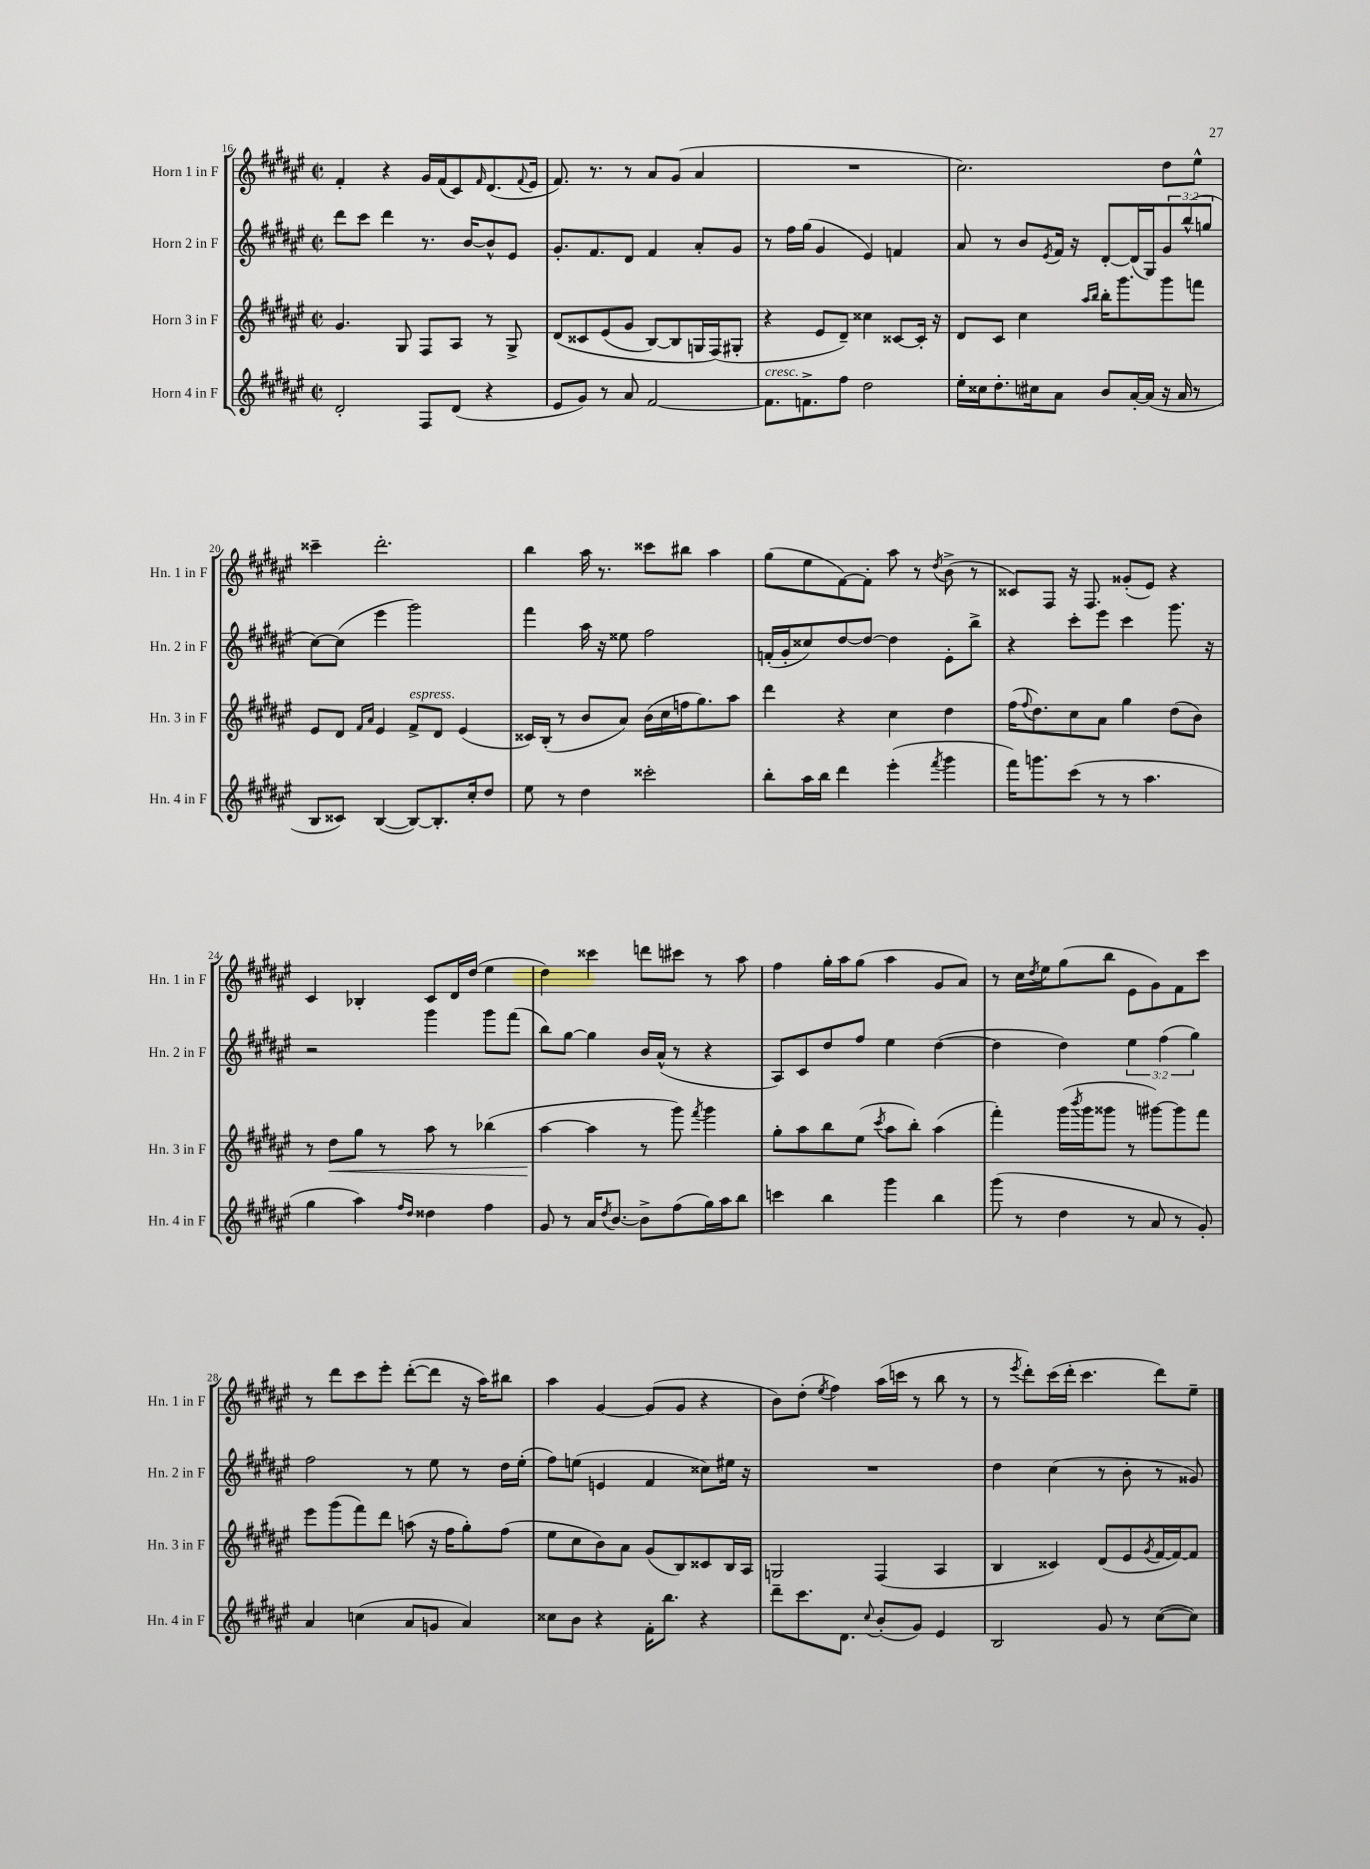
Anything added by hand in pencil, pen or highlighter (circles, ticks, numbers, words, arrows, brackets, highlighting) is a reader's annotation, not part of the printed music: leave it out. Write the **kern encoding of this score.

**kern	**kern	**kern	**kern
*staff4	*staff3	*staff2	*staff1
*clefG2	*clefG2	*clefG2	*clefG2
*k[f#c#g#d#a#e#]	*k[f#c#g#d#a#e#]	*k[f#c#g#d#a#e#]	*k[f#c#g#d#a#e#]
*M2/2	*M2/2	*M2/2	*M2/2
*met(c|)	*met(c|)	*met(c|)	*met(c|)
2d#'	4.g#	8ddd#	4f#'
.	.	8ccc#	.
.	.	4ddd#	4r
.	8G#	.	.
8F#	8F#	8.r	16g#
.	.	.	(16f#
(8d#	8A#	.	8c#)
.	.	[16b	.
.	.	.	16qqf#
4r	8r	8b^^]	(8.d#
.	8G#^	8e#	.
.	.	.	8qqf#
.	.	.	16e#
=	=	=	=
8e#	&(8d#	8.g#'	8.f#)
8g#)	8c##	.	.
.	.	8.f#	8.r
8r	(8e#	.	.
8a#	8g#	8d#	8r
[2f#	[8B)	4f#	8a#
.	8B]	.	(8g#
.	16G	8a#'	4a#
.	(16F#&)	.	.
.	8G#'	8g#	.
=	=	=	=
8.f#]	4r	8r	1r
.	.	16ff#	.
8.f^	.	(16gg#	.
.	8e#	4g#	.
8ff#	8d#~)	.	.
2dd#	4cc##	4e#)	.
.	[8c##	4f	.
.	16c##']	.	.
.	16r	.	.
=	=	=	=
16ee#'	8d#	8a#	2.cc#)
16cc##	.	.	.
8.dd#'	8c#	8r	.
.	4cc#	8b	.
16cc#	.	.	.
.	.	8qe#	.
8a#	.	16f#	.
.	.	16r	.
.	16qqaa#	.	.
.	16qqbb	.	.
8b	16bb'	[8d#'	.
.	8.ggg#	.	.
[16a#'	.	(16d#]	.
(16a#]	.	16G#)	.
16r	8ggg#	12g#	8dd#
16a#	.	.	.
.	.	(12bb^^	.
8r	8fff	.	8ee#^^
.	.	12gg	.
=	=	=	=
8B	8e#	[8cc#)	4ccc##~
8c##)	8d#	(8cc#]	.
.	16qqf#	.	.
.	16qqa#	.	.
([4B	4e#	4eee#	2.ddd#'
8B_)	8f#^	2ggg#)	.
8.B']	8d#	.	.
.	(4e#	.	.
16cc#'	.	.	.
8dd#	.	.	.
=	=	=	=
8ee#	16c##)	4fff#	4bb
.	(16B'	.	.
8r	8r	.	.
4dd#	8b	16aa#	16aa#
.	.	16r	8.r
.	8a#)	8ee##	.
2ccc##'	(16b	2ff#	8ccc##
.	16cc#	.	.
.	16ff	.	8bb#
.	8.gg#)	.	.
.	.	.	4aa#
.	8aa#	.	.
=	=	=	=
8bb'	4ddd#	(16f'	(8gg#
.	.	16g#'	.
16aa#	.	8cc##)	8ee#
16bb	.	.	.
4ddd#	4r	[8dd#	[8f#)
.	.	8dd#_	8f#']
(4eee#'	4cc#	4dd#]	8aa#
.	.	.	8r
8qfff#	.	.	8qdd#
4ggg#	4dd#	8e#'	(8b^
.	.	8bb^	8r
=	=	=	=
16fff#)	(16ff#	4r	8c##)
.	8qqff#	.	.
8.ggg	8.dd#)	.	.
.	.	.	8F#
(8ccc#	8cc#	8ccc#'	16r
.	.	.	8.F#
8r	8a#	8eee#	.
8r	4gg#	4ccc#	(8g##'
4.aa#	.	.	8e#)
.	(8dd#	8.ggg#	4r
.	8b)	.	.
.	.	16r	.
=	=	=	=
4gg#	8r	2r	4c#
.	8dd#	.	.
4aa#)	8gg#	.	4B-'
.	8r	.	.
16qqff#	.	.	.
16qqdd#	.	.	.
4dd##	8aa#	4ggg#	8c#
.	8r	.	16d#
.	.	.	(16dd#
4ff#	(4bb-	8ggg#	4ee#
.	.	(8fff#	.
=	=	=	=
8g#	[4aa#	8bb)	4dd#)
8r	.	[8gg#	.
16a#	4aa#]	4gg#]	4ccc##
8qdd#	.	.	.
[8.b	.	.	.
8b^]	8r	16b	8ddd
.	.	(16a#^^	.
(8ff#	8ggg#)	8r	8ccc#
.	8qfff#	.	.
16gg#)	4ggg#	4r	8r
16aa#	.	.	.
8bb	.	.	8aa#
=	=	=	=
4ccc	8gg#'	8A#)	4ff#
.	8aa#	8c#	.
4bb	8bb	8dd#	16gg#'
.	.	.	16aa#
.	(8ee#	8ff#	(8gg#
.	8qccc#	.	.
4ggg#	8aa#	4ee#	4aa#
.	8bb')	.	.
4bb	(4aa#	([4dd#	8g#
.	.	.	8a#)
=	=	=	=
(8ggg#	4fff#')	4dd#]	8r
8r	.	.	16cc#
.	.	.	8qdd#
.	.	.	16ee#
4dd#	(16ggg#	4dd#)	(8gg#
.	8qbbb	.	.
.	16ggg#	.	.
.	8ggg##	.	8bb
8r	8r	6ee#	8e#
8a#	[8ggg#)	.	8g#)
.	.	(6ff#	.
8r	8ggg#]	.	8f#
.	.	6gg#)	.
8g#')	8fff#	.	8ccc#
=	=	=	=
4a#	8eee#	2ff#	8r
.	(8ggg#	.	8ddd#
(4cc	8fff#)	.	8ccc#
.	8ddd#	.	8eee#'
8a#	(8aa	8r	([8ddd#'
8g	16r	8ee#	8ddd#]
.	16ff#	.	.
4a#)	8gg#')	8r	16r
.	.	.	16aa#)
.	(8ff#	16dd#	8bb#
.	.	(16ee#'	.
=	=	=	=
8cc##	8ee#	8ff#)	4aa#
8b	8cc#	(8ee	.
4r	8b)	4e	[4g#
.	8a#	.	.
16f#'	(8g#	4f#	(8g#]
8.bb	.	.	.
.	8B)	.	8g#
4r	8c##	8cc##)	4r
.	16B	16ee#	.
.	16A#	16r	.
=	=	=	=
8ddd#~	2G	1r	8b)
8.ccc#	.	.	(8dd#'
.	.	.	8qee#
.	.	.	4ff#)
8.d#	.	.	.
8qqcc#	.	.	.
(8b'	(4F#	.	(16aa#
.	.	.	16ccc
8g#)	.	.	8r
4e#	4A#	.	8bb
.	.	.	8r
=	=	=	=
2B	4B	4dd#	8r
.	.	.	8qeee#
.	.	.	8ddd#')
.	4c##)	(4cc#	(16ccc#
.	.	.	16ddd#'
.	.	.	4.ccc#
8g#	(8d#	8r	.
8r	8e#	8b'	.
.	8qg#	.	.
([8cc#	[16f#	8r	8ddd#)
.	16f#_)	.	.
8cc#])	8f#]	8g##)	8ee#~
==	==	==	==
*-	*-	*-	*-
